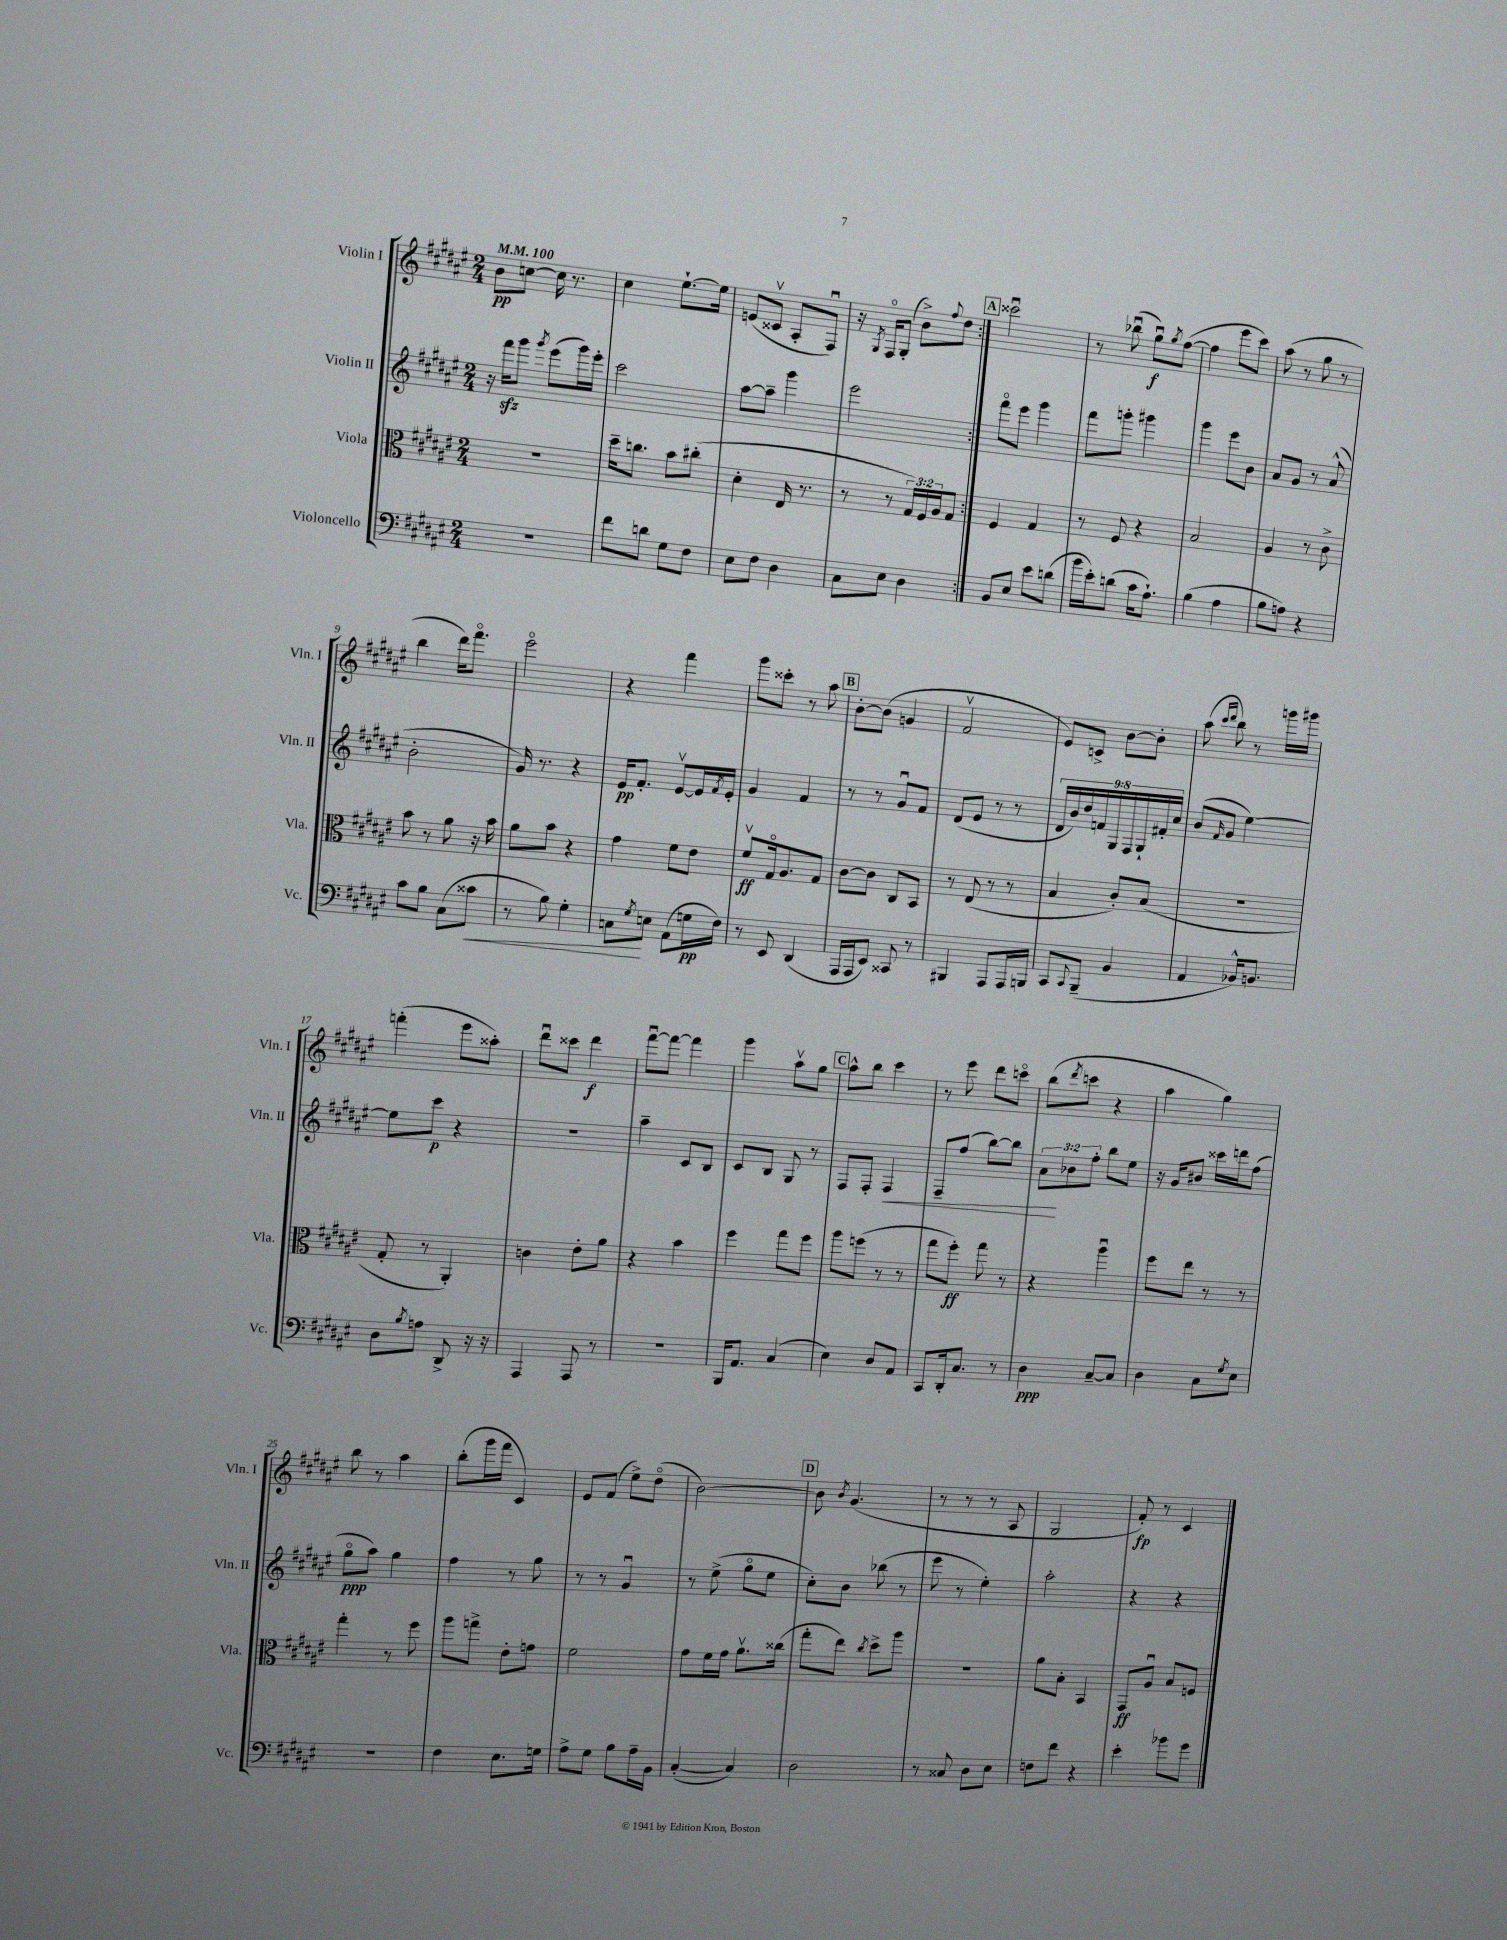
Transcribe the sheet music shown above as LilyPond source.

<<
\new StaffGroup <<
\new Staff = "s0" \with { instrumentName = "Violin I" shortInstrumentName = "Vln. I" } {
    \clef treble \key fis \major \numericTimeSignature \time 2/4 \tempo 4 = 100
    \repeat volta 2 { b'8\pp c''8~ c''16 r8. |
    cis''4 eis''8.~-! eis''16 |
    e'8( cisis'8\upbow ais8-. fis8\downbow) |
    r16 \acciaccatura { gis8 } fis16\flageolet gis8-.( b'8->) \appoggiatura { fis''8 } dis''8 | }
    \mark \markup { \box "A" } cisis'''2\downbow |
    r8 bes''8\downbow( gis''8\downbow\f) \acciaccatura { gis''8 } fis''8~( |
    fis''4 eis'''8 cis'''8) |
    ais''8( r8 gis''8 r8 |
    b''4 dis'''16) fis'''8.\flageolet |
    eis'''2\flageolet |
    r4 fis'''4 |
    gis'''8 cisis'''8-. r8 ais''8 |
    \mark \markup { \box "B" } b'8~-. b'8( g'4 |
    fis'2\upbow |
    eis'8) c'8-> b'8~ b'8-. |
    ais''8( \grace { cis'''16 dis'''16 } b''8) r8 g'''16 gis'''16 |
    f'''4-.( eis'''8 aisis''8-.) |
    dis'''8\downbow cisis'''8 dis'''4\f |
    fis'''8~\downbow fis'''8~ fis'''4 |
    gis'''4 ais''8\upbow gis''8 |
    \mark \markup { \box "C" } ais''8-^ b''8 cis'''4 |
    r8 eis'''8 dis'''8 c'''8\flageolet |
    b''8( \acciaccatura { dis'''8 } c'''8 r4 |
    ais''4 gis''4) |
    b''8 r8 ais''4 |
    b''8-.( gis'''16 fis'''16 cis'4) |
    eis'8 fis'8( eis''8->) dis''8\flageolet( |
    b'2~) |
    \mark \markup { \box "D" } b'8 \acciaccatura { b'8 } gis'4.( |
    r8 r8 r8 ais8 |
    gis2 |
    fis'8-.\fp) r8 cis'4 \bar "|." |
}
\new Staff = "s1" \with { instrumentName = "Violin II" shortInstrumentName = "Vln. II" } {
    \clef treble \key fis \major \numericTimeSignature \time 2/4 \override Staff.TupletNumber.text = #tuplet-number::calc-fraction-text
    \repeat volta 2 { r16 fis'''16\sfz gis'''8 \acciaccatura { gis'''8 } eis'''8( gis'''16) eis'''16-. |
    cis'''2 |
    ais''8~ ais''8-- gis'''4 |
    eis'''2 | }
    \mark \markup { \box "A" } fis'''8\flageolet eis'''8 gis'''4 |
    fis'''8 g'''8-. gis'''4 |
    gis'''4 eis'''8 b'8 |
    ais'8 gis'8 r8 ais'8-^( |
    b'2-. |
    gis'16) r8. r4 |
    eis'16\pp fis'8.-. eis'8~\upbow eis'16 \acciaccatura { fis'8 } eis'16-. |
    gis'4 fis'4 |
    \mark \markup { \box "B" } r8 r8 gis'8\downbow fis'8 |
    dis'8( eis'8 r8 r8 |
    \tuplet 9/8 { dis'16 b'16) dis''16 f'16 gis16 fis16 gis16-! fis'16-. cis''16 } |
    b'8( \grace { fis'16 } gis'8 eis''4~) |
    eis''8 cis'''8\p r4 |
    R2 |
    ais''4-- cis'8 b8 |
    cis'8 b8 gis8 r8 |
    \mark \markup { \box "C" } fis8 fis8-. fis4\< |
    fis8-- fis''8( b''8~) b''8 |
    \tuplet 3/2 { ais'8\! bes'8 fis''8-. } b''8 eis''8 |
    r16 gis'16 bis'8 cisis'''16 d'''16 fis''8( |
    gis''8\flageolet\ppp ais''8) gis''4 |
    fis''4 r8 gis''8 |
    r8 r8 gis'4\downbow |
    r8 eis''8->( gis''8\flageolet eis''8 |
    \mark \markup { \box "D" } cis''8-.) b'8 bes''8( r8 |
    eis'''8 r8 eis''4-.) |
    ais''2-. |
    r4 r4 \bar "|." |
}
\new Staff = "s2" \with { instrumentName = "Viola" shortInstrumentName = "Vla." } {
    \clef alto \key fis \major \numericTimeSignature \time 2/4 \override Staff.TupletNumber.text = #tuplet-number::calc-fraction-text
    \repeat volta 2 { r2 |
    dis''16-- c''8. b'8 cis''8-.( |
    dis'4-. eis16 r8. |
    r8 r8 \tuplet 3/2 { gis16) fis16 ais16 } gis8 | }
    \mark \markup { \box "A" } fis4 gis4 |
    r8 fis8 r4 |
    b2 |
    ais4 r8 cis'8-> |
    b'8 r8 ais'8 r16 b'16 |
    ais'8 b'8 r4 |
    gis'4 fis'8 eis'8 |
    fis'8\upbow\ff gis16\flageolet ais8. gis8 |
    \mark \markup { \box "B" } cis'8~ cis'8 cis8 b,8 |
    r8 eis8( r8 r8 |
    b4 cis'8-.) b8( |
    R2 |
    gis8-. r8 ais,4-.) |
    c'4 eis'8-. ais'8 |
    r4 b'4 |
    fis''4 gis''8 fis''8 |
    \mark \markup { \box "C" } ais''8 f''8( r8 r8 |
    gis''8 fis''8-.\ff) gis''8 r8 |
    r4 ais''4\downbow |
    fis''8 eis''8 r8 r8 |
    gis''4-. r8 fis''8 |
    ais''8 g''8-> eis'8-. g'8 |
    fis'2 |
    gis'8 fis'16 gis'16 ais'8.\upbow cisis''16( |
    \mark \markup { \box "D" } gis''8-. eis''8) \acciaccatura { cis''8 } dis''8-> ais''8 |
    R2 |
    ais'8 b8-. b,4 |
    gis,8\ff ais8\downbow b8 f8 \bar "|." |
}
\new Staff = "s3" \with { instrumentName = "Violoncello" shortInstrumentName = "Vc." } {
    \clef bass \key fis \major \numericTimeSignature \time 2/4
    \repeat volta 2 { R2 |
    fis'8 d'8 gis8 fis8 |
    eis8 fis8 dis4 |
    cis8 eis8 dis4 | }
    \mark \markup { \box "A" } b,8 eis8 eis'8 d'8( |
    b'16 eis'16-.) d'8( cis'16 ais8.-!) |
    b4( ais4 |
    b8 a8) r4 |
    cis'8 b8 cis8( cisis'8\< |
    r8 b8) gis4-. |
    c8\! \acciaccatura { gis8 } e8 ais,8( g16\pp fis16) |
    r8 eis,8 dis,4( |
    \mark \markup { \box "B" } ais,,16 ais,,16 eis,8) cisis,8 r8 |
    bis,,4 ais,,8 ais,,16 b,,16 |
    cis,8 \appoggiatura { cis,8 } b,,8--( b,4 |
    ais,4 bes,16-^) b,8. |
    dis8 \acciaccatura { b8 } a8 dis,8-> r16 r16 |
    ais,,4 ais,,8 r8 |
    R2 |
    b,,16 ais,8. cis4( |
    \mark \markup { \box "C" } eis4) dis8 ais,8 |
    cis,8 dis,16-. cis8. r8 |
    dis4\ppp cis8~-- cis8 |
    dis4 cis8 \acciaccatura { gis8 } eis8 |
    r2 |
    fis4 eis8. g16 |
    ais8-> gis8 b8 ais16-- b,16 |
    cis4~-.( cis4) |
    \mark \markup { \box "D" } dis2 |
    r8 cisis8 dis8 eis8 |
    f8 fis'8 r4 |
    eis'4-. bes'8 gis'8 \bar "|." |
}
>>
>>
